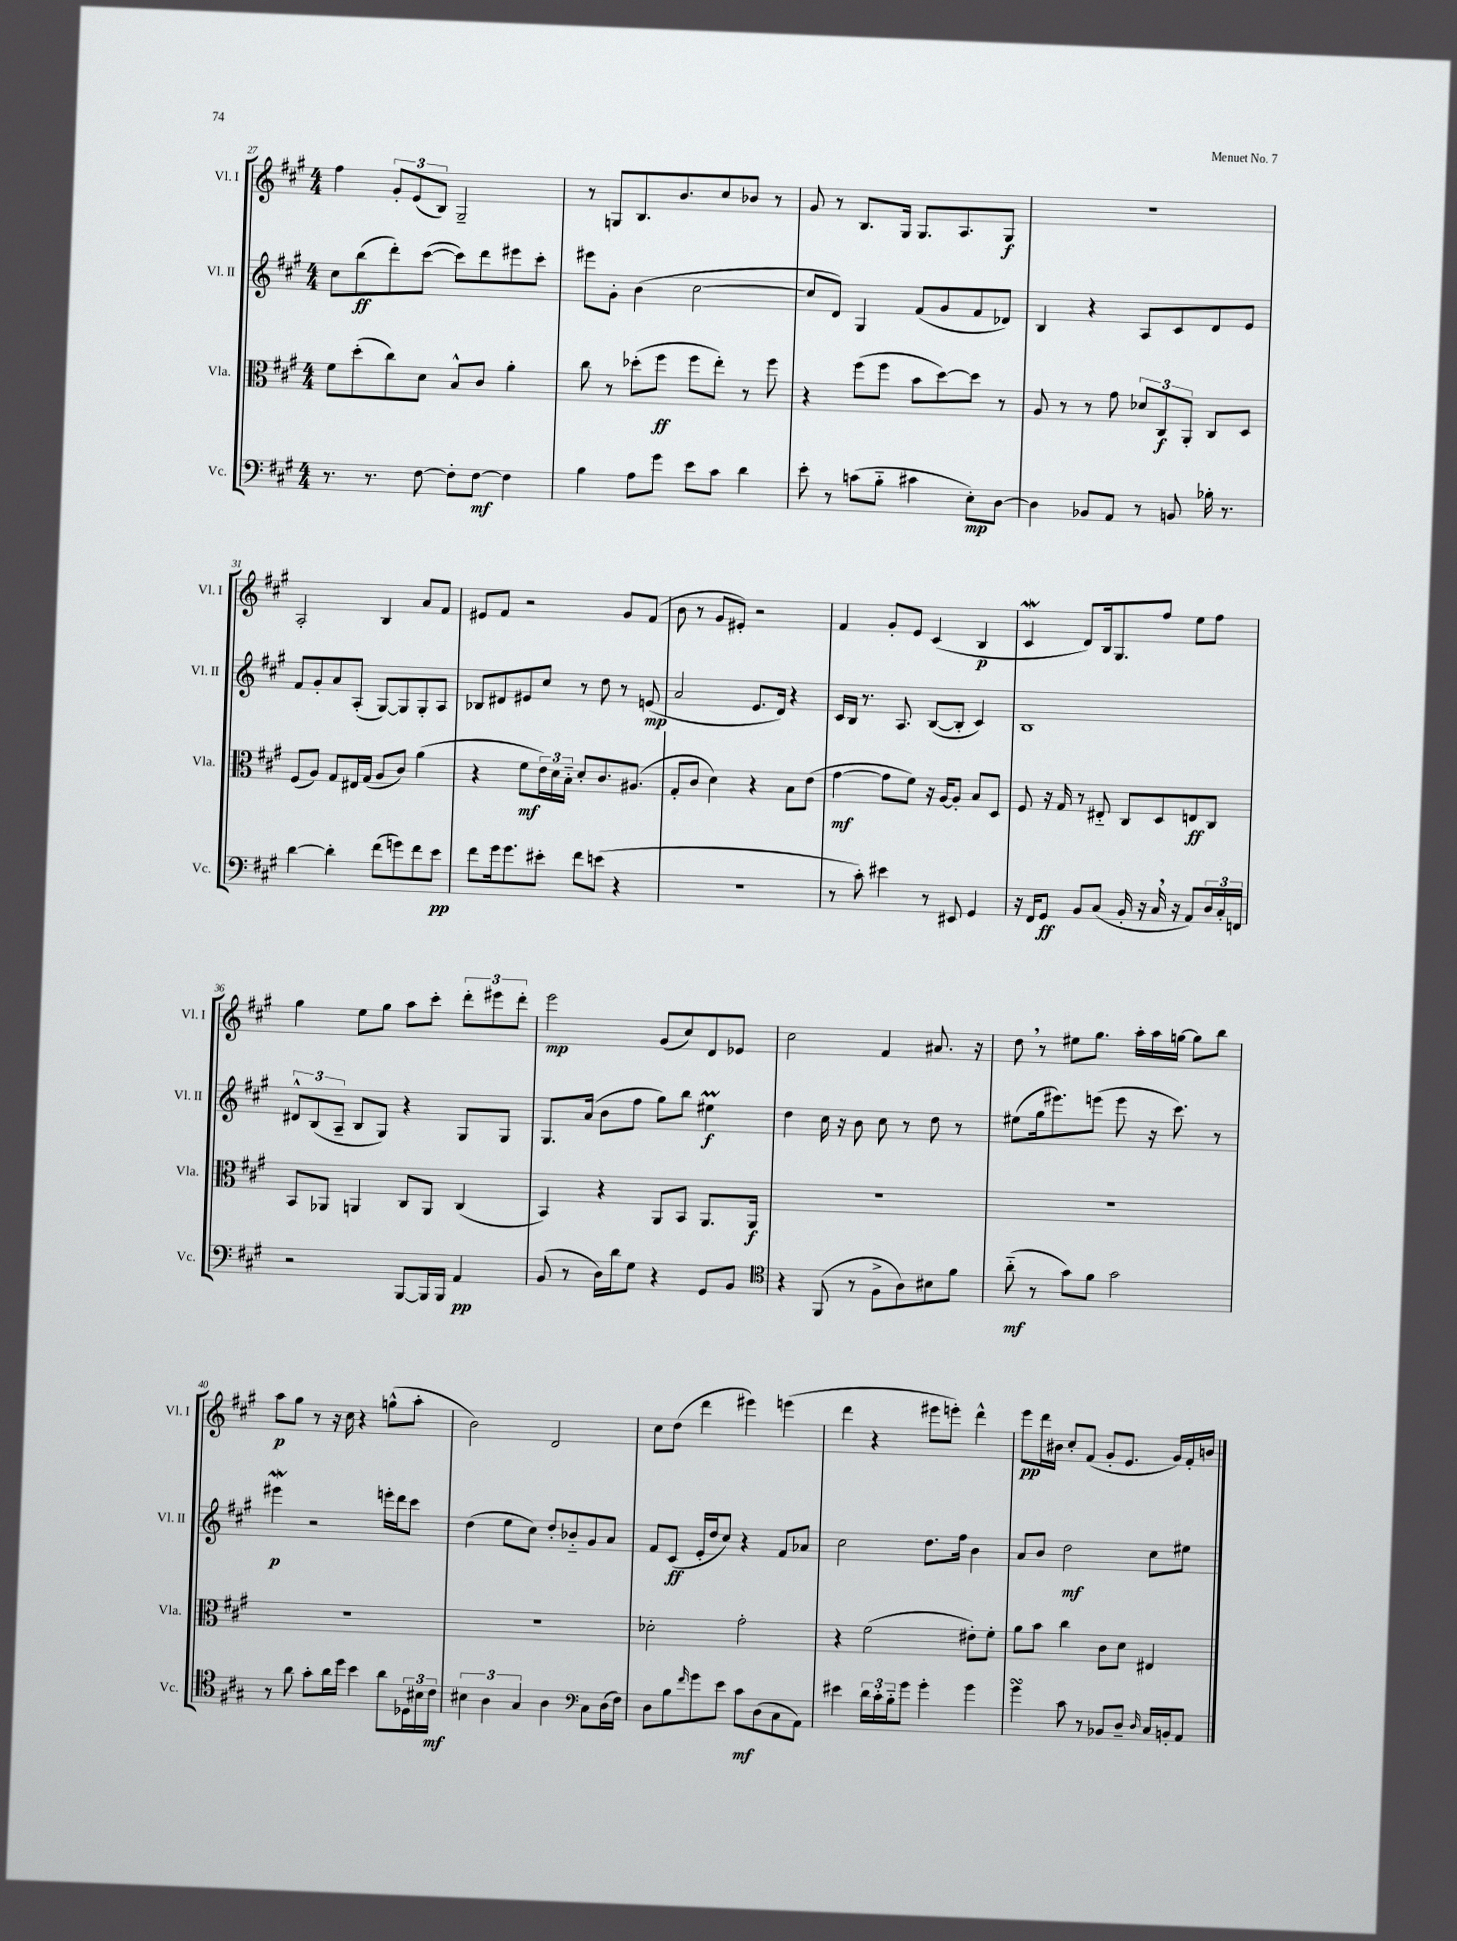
<<
\new StaffGroup <<
\new Staff = "s0" \with { instrumentName = "Vl. I" shortInstrumentName = "Vl. I" } {
    \clef treble \key a \major \numericTimeSignature \time 4/4
    fis''4 \tuplet 3/2 { gis'8-. e'8( b8) } gis2-- |
    r8 g8 b8. b'8. cis''8 bes'8 r8 |
    gis'8 r8 b8. gis16 gis8. a8. gis8\f |
    R1 |
    a2-. b4 a'8 fis'8 |
    eis'8 fis'8 r2 gis'8 fis'8( |
    b'8 r8 gis'8 eis'8-.) r2 |
    fis'4 gis'8-. e'8 cis'4( b4\p |
    cis'4\mordent d'8) b16 gis8. fis''8 e''8 fis''8 |
    gis''4 e''8 gis''8 a''8 cis'''8-. \tuplet 3/2 { d'''8-. eis'''8 d'''8-. } |
    e'''2\mp gis'8( cis''8) d'8 ees'8 |
    cis''2 fis'4 ais'8. r16 |
    d''8 \breathe r8 eis''8 gis''8. a''16-. a''16 g''16~ g''8 b''8 |
    a''8\p gis''8 r8 r16 cis''16 r4 g''8-^( a''8-. |
    b'2) d'2 |
    cis''8 d''8( d'''4 eis'''4) e'''4( |
    d'''4 r4 eis'''8 e'''8-.) d'''4-^ |
    e'''8\pp d'''16 bis'16 cis''8-. fis'8( gis'8-. e'8. gis'16) fis'16-. b'16 \bar "|." |
}
\new Staff = "s1" \with { instrumentName = "Vl. II" shortInstrumentName = "Vl. II" } {
    \clef treble \key a \major \numericTimeSignature \time 4/4
    cis''8 b''8\ff( d'''8-.) cis'''8~( cis'''8) d'''8 eis'''8 cis'''8-. |
    eis'''8 gis'8-. b'4( cis''2~ |
    cis''8 d'8) gis4 fis'8( gis'8 fis'8 des'8) |
    b4 r4 a8 cis'8 d'8 e'8 |
    fis'8 gis'8-. a'8 a8-.( gis8~) gis8 gis8-. a8 |
    bes8 dis'8 eis'8 cis''8 r8 d''8 r8 e'8\mp( |
    a'2 e'8. d'16) r4 |
    cis'16 b16 r8. a8. b8~( b8-. cis'4) |
    b1 |
    \tuplet 3/2 { dis'8-^ b8( a8-- } b8 gis8) r4 gis8 gis8 |
    gis8. a'16( b'8 fis''8 gis''8) b''8 eis''4\prall\f |
    d''4 cis''16 r16 b'8 cis''8 r8 d''8 r8 |
    eis''8( gis''16 eis'''8.) e'''8( e'''8 r16 cis'''8.) r8 |
    eis'''4\mordent\p r2 e'''16-. d'''16 cis'''8 |
    d''4( e''8 cis''8) d''8-. bes'8-_ gis'8 a'8 |
    fis'8 cis'8\ff( e'16-. d''16 cis''8) r4 fis'8 aes'8 |
    cis''2 d''8. fis''16 b'4 |
    a'8 b'8 d''2\mf cis''8 eis''8 \bar "|." |
}
\new Staff = "s2" \with { instrumentName = "Vla." shortInstrumentName = "Vla." } {
    \clef alto \key a \major \numericTimeSignature \time 4/4
    fis'8 d''8-.( cis''8) d'8 b8-^ cis'8 a'4-. |
    cis''8 r8 des''8-.( fis''8\ff fis''8 e''8-.) r8 fis''8 |
    r4 fis''8( fis''8 b'8 d''8~) d''8 r8 |
    a8 r8 r8 gis'8 \tuplet 3/2 { des'8 cis8\f a,8-. } cis8 d8 |
    fis8( a8) gis8 eis16 gis16( a8 cis'8) a'4( |
    r4 fis'8\mf \tuplet 3/2 { e'16) d'16 b16-_ } d'8-. cis'8. ais8.( |
    gis8-. cis'8 d'4) r4 b8 e'8( |
    gis'4~\mf gis'8 fis'8) r16 a16~ a8-. b8 d8 |
    fis8 r16 gis16 r8 eis8-_ cis8 d8 e8\ff cis8 |
    b,8 aes,8 a,4 cis8 a,8 cis4( |
    b,4) r4 a,8 b,8 a,8. a,16\f |
    R1 |
    R1 |
    R1 |
    R1 |
    des'2-. gis'2-. |
    r4 fis'2( eis'8-.) fis'8-. |
    a'8 b'8 cis''4 cis'8 d'8 eis4 \bar "|." |
}
\new Staff = "s3" \with { instrumentName = "Vc." shortInstrumentName = "Vc." } {
    \clef bass \key a \major \numericTimeSignature \time 4/4
    r8. r8. fis8~ fis8-. fis8~\mf fis4 |
    b4 a8 gis'8 e'8 cis'8 d'4 |
    e'8-. r8 c'8( b8-_ cis'4 e8-.\mp) d8~ |
    d4 bes,8 a,8 r8 b,8 bes16-. r8. |
    d'4~ d'4-. fis'8( g'8) fis'8 e'8\pp |
    fis'8 gis'16 gis'8. eis'8-. fis'8 e'8( r4 |
    R1 |
    r8 cis'8-.) eis'4 r8 eis,8 gis,4 |
    r16 fis,16 gis,8\ff b,8 cis8( b,16-. r16 cis16 \breathe r16 a,8) \tuplet 3/2 { d16 cis16-. f,16 } |
    r2 b,,8~ b,,16 b,,16 a,4\pp |
    b,8( r8 d16) d'16 gis8 r4 gis,8 b,8 |
    \clef tenor r4 fis,8( r8 fis8-> a8) bis8 fis'8 |
    a'8-_\mf( r8 gis'8) fis'8 gis'2 |
    r8 a'8 gis'8-. a'16 d''16 b'4 a'8 \tuplet 3/2 { des16 bis16 cis'16\mf } |
    \tuplet 3/2 { bis4 a4 gis4 } a4 \clef bass cis8 d16( fis16) |
    d8 b8 \grace { fis'16 } gis'8 e'8 cis'8\mf d8( cis8 a,8) |
    eis'4 \tuplet 3/2 { d'16 cis'16-. b16-_ } gis'8 gis'4-. gis'4 |
    gis'4\turn cis'8 r8 bes,8 d8-- \grace { d16 } cis16 b,16-. a,8 \bar "|." |
}
>>
>>
\layout { \context { \Score currentBarNumber = #27 } }
